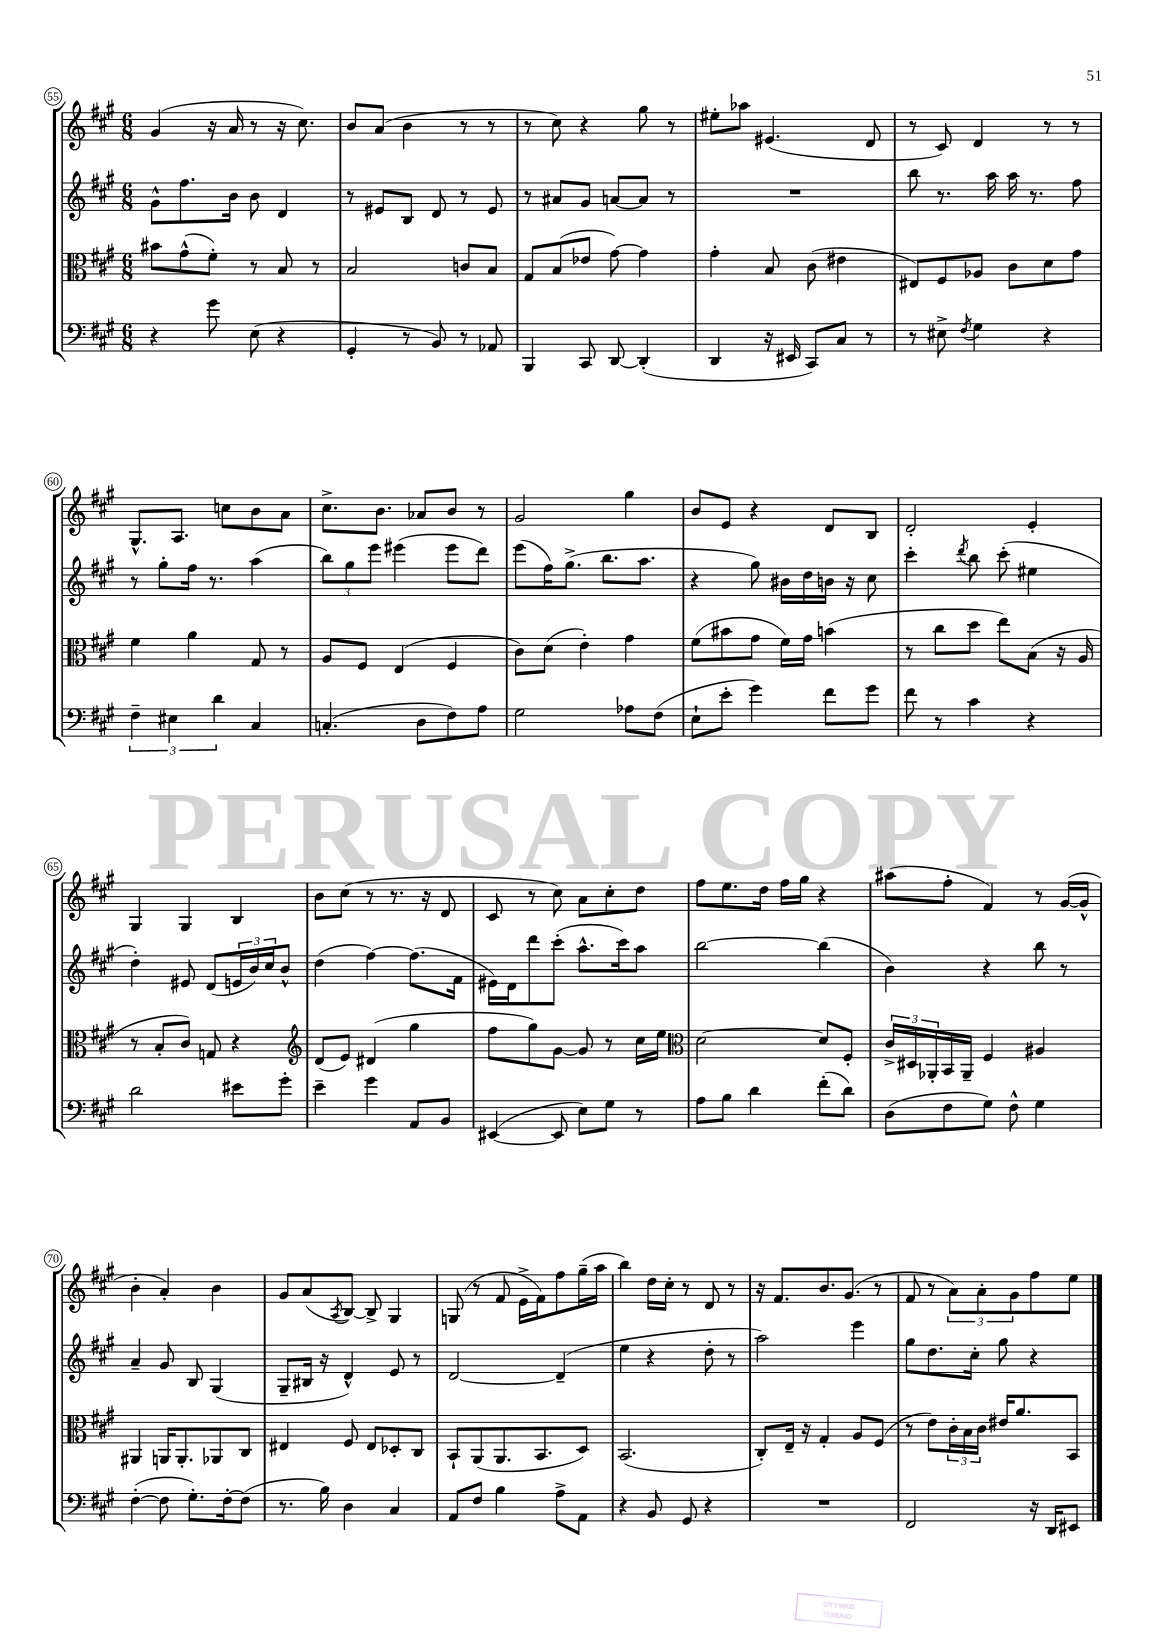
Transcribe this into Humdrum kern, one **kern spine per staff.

**kern	**kern	**kern	**kern
*staff4	*staff3	*staff2	*staff1
*clefF4	*clefC3	*clefG2	*clefG2
*k[f#c#g#]	*k[f#c#g#]	*k[f#c#g#]	*k[f#c#g#]
*M6/8	*M6/8	*M6/8	*M6/8
4r	8b#	8g#^^	(4g#
.	(8g#^^	8.ff#	.
8g#	8f#')	.	16r
.	.	16b	16a
(8E	8r	8b	8r
4r	8B	4d	16r
.	.	.	8.cc#)
.	8r	.	.
=	=	=	=
4GG#'	2B	8r	8b
.	.	8e#	(8a
8r	.	8B	4b
8BB)	.	8d	.
8r	8c	8r	8r
8AA-	8B	8e#	8r
=	=	=	=
4BBB	8G#	8r	8r
.	(8B	8a#	8cc#)
8CC#	8e-	8g#	4r
[8DD	[8g#)	[8a	.
(4DD']	4g#]	8a]	8gg#
.	.	8r	8r
=	=	=	=
4DD	4g#'	2.r	8ee#'
.	.	.	8aa-
16r	8B	.	(4.e#
16EE#	.	.	.
8CC#)	(8c#	.	.
8C#	4e#	.	.
8r	.	.	8d
=	=	=	=
8r	8E#)	8bb	8r
8E#^	8F#	8.r	8c#)
8qF#	.	.	.
4G#	8A-	.	4d
.	.	16aa	.
.	8c#	16aa	.
.	.	8.r	.
4r	8d	.	8r
.	8g#	8ff#	8r
=	=	=	=
6F#~	4f#	8r	8.G#^^
.	.	8gg#'	.
6E#	.	.	.
.	.	.	8.A
.	4a	16ff#	.
.	.	8.r	.
6d	.	.	.
.	.	.	8cc
4C#	8G#	(4aa	8b
.	8r	.	8a
=	=	=	=
(4.C'	8A	12bb)	8.cc#^
.	.	12gg#	.
.	8F#	.	.
.	.	12eee	.
.	.	.	8.b
.	(4E	(4eee#	.
8D	.	.	8a-
8F#)	4F#	8eee#	8b
8A	.	8ddd)	8r
=	=	=	=
2G#	8c#)	(8eee	2g#
.	(8d	16ff#)	.
.	.	(8.gg#^	.
.	4e')	.	.
.	.	8.bb	.
8A-	4g#	.	4gg#
.	.	8.aa	.
(8F#	.	.	.
=	=	=	=
8E`	(8f#	4r	8b
8e'	8b#	.	8e
4g#)	8g#	8gg#)	4r
.	16f#)	16b#	.
.	16g#	16dd	.
8f#	(4b	16b	8d
.	.	16r	.
8g#	.	8cc#	8B
=	=	=	=
8f#	8r	4ccc#'	2d'
8r	8cc#	.	.
.	.	8qddd	.
4c#	8dd	8bb	.
.	8ee)	(8ccc#'	.
4r	(8B	4ee#	4e'
.	16r	.	.
.	16A	.	.
=	=	=	=
2d	8r	4dd')	4G#
.	8B'	.	.
.	8c#)	8e#	4G#
.	8G	(8d	.
8e#	4r	24e	4B
.	.	24b)	.
.	.	24cc#	.
8g#'	.	8b^^	.
=	=	=	=
*	*clefG2	*	*
4e~	(8d	(4dd	8b
.	8e)	.	(8cc#
4g#	(4d#	[4ff#)	8r
.	.	.	8.r
8AA	4gg#	(8.ff#]	.
.	.	.	16r
8BB	.	.	8d
.	.	16f#	.
=	=	=	=
([4EE#	8ff#	16e#)	8c#
.	.	16d	.
.	8gg#)	8ddd	8r
8EE#]	[8g#	(8ccc#'	8cc#)
8E)	8g#]	8.aa^^	8a
8G#	8r	.	8cc#'
.	.	16ccc#)	.
8r	16cc#	8aa	8dd
.	16ee	.	.
=	=	=	=
*	*clefC3	*	*
8A	[2d	[2bb	8ff#
8B	.	.	8.ee
4d	.	.	.
.	.	.	16dd
.	.	.	16ff#
.	.	.	16gg#
(8f#'	8d]	(4bb]	4r
8d)	8F#'	.	.
=	=	=	=
(8D	24c#^	4b)	(8aa#
.	24D#	.	.
.	24AA-'	.	.
8F#	16BB	.	8ff#'
.	16AA-~	.	.
8G#)	4F#	4r	4f#)
8F#^^	.	.	.
4G#	4A#	8bb	8r
.	.	8r	([16g#
.	.	.	16g#^^]
=	=	=	=
([4F#'	4AA#	4a~	4b'
8F#]	16AA	8g#	4a')
.	8.AA'	.	.
8.G#')	.	8B	.
.	8AA-	(4G#	4b
[16F#'	.	.	.
(8F#]	8C#	.	.
=	=	=	=
8.r	4E#	8G#~	8g#
.	.	16B#	(8a
16B)	.	16r	.
.	.	.	8qA
4D	8F#	4d^^)	[8B)
.	8E#	.	8B^]
4C#	8D-'	8e	4G#
.	8C#	8r	.
=	=	=	=
8AA	8BB`	[2d	(8G
8F#	(8AA	.	8r
4B	8.AA	.	8f#
.	.	.	16e^
.	8.BB	.	16f#)
8A^	.	(4d~]	8ff#
8AA	8D)	.	(16gg#~
.	.	.	16aa
=	=	=	=
4r	(2.BB	4ee	4bb)
8BB	.	4r	16dd
.	.	.	16cc#'
8GG#	.	.	8r
4r	.	8dd'	8d
.	.	8r	8r
=	=	=	=
2.r	8C#')	2aa)	16r
.	.	.	8.f#
.	16E~	.	.
.	16r	.	.
.	4G#'	.	8.b
.	.	.	(8.g#
.	8A	4eee	.
.	(8F#	.	8r
=	=	=	=
2FF#	8r	8gg#	8f#
.	8e)	8.dd	8r
.	24c#'	.	12a)
.	24B	.	.
.	.	16cc#'	.
.	24c#	.	12a'
.	16e#	8gg#	.
.	.	.	12g#
.	8.a	.	.
16r	.	4r	8ff#
16DD	.	.	.
8EE#	8BB	.	8ee
==	==	==	==
*-	*-	*-	*-
